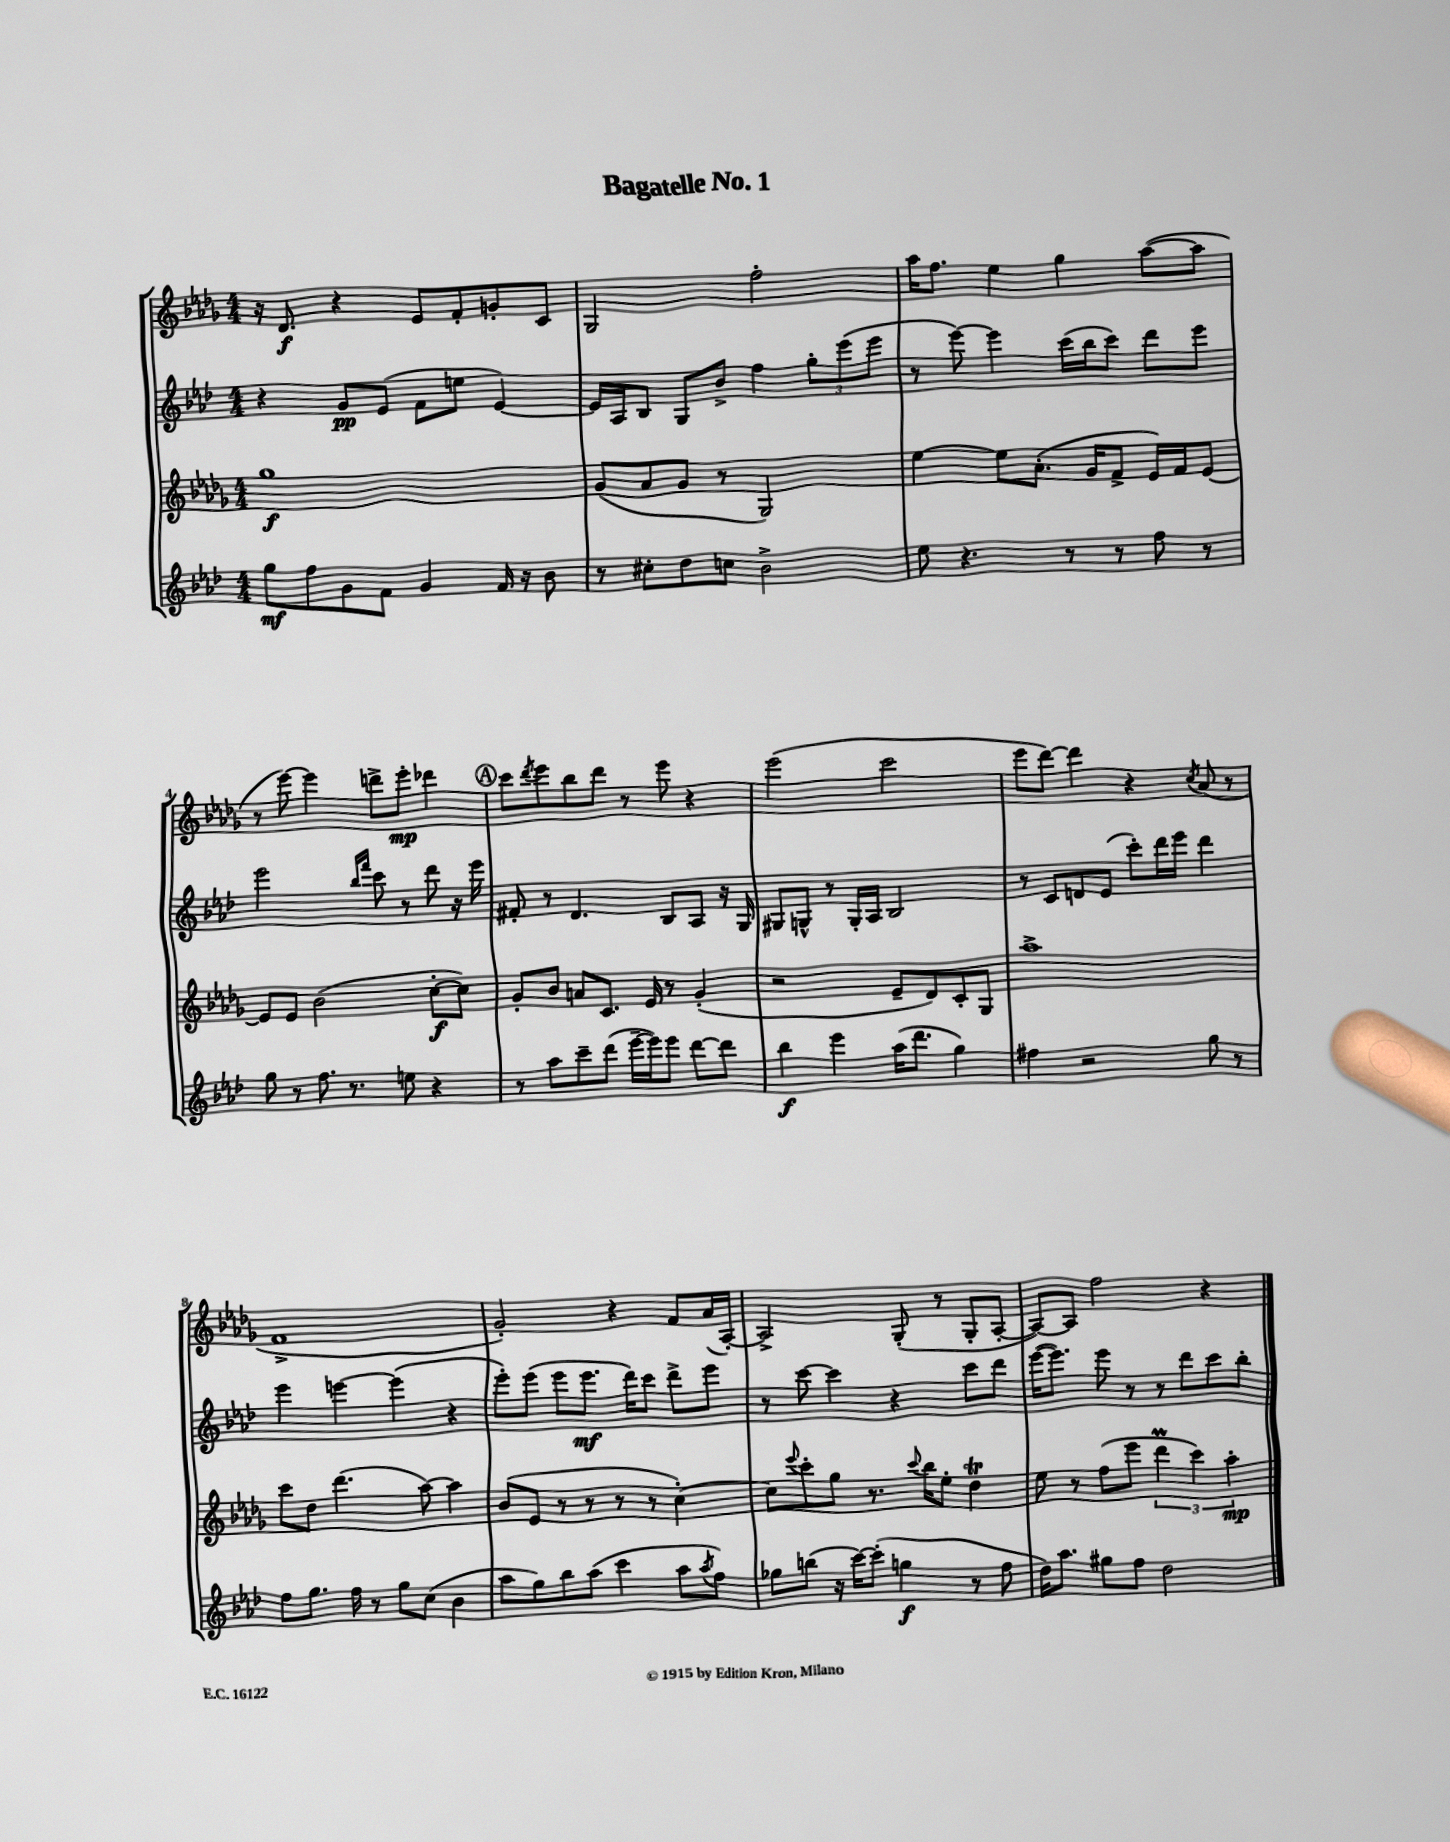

**kern	**kern	**kern	**kern
*staff4	*staff3	*staff2	*staff1
*clefG2	*clefG2	*clefG2	*clefG2
*k[b-e-a-d-]	*k[b-e-a-d-g-]	*k[b-e-a-d-]	*k[b-e-a-d-g-]
*M4/4	*M4/4	*M4/4	*M4/4
8gg\L	1gg-	4r	16r
.	.	.	8.d-/
8ff\	.	.	.
8g\	.	8g/L	4r
8f\J	.	(8e-/J	.
4g/	.	8f\L	8e-/L
.	.	8ee\J	8f'/
16f/	.	[4e-/)	8g'/
16r	.	.	.
8b-\	.	.	8c/J
=	=	=	=
8r	(8g-/L	16e-/]LL	2G-/
.	.	16A-/J	.
8cc#'\L	8a-/	8B-/J	.
8dd-\	8g-/J	8G/L	.
8cc\J	8r	8b-^/J	.
2b-^\	2G-/)	4ff\	2ff'\
.	.	12gg'\L	.
.	.	(12eee-\	.
.	.	12eee-\J	.
=	=	=	=
8ee-\	[4ee-\	8r	16aa-\LK
.	.	.	8.ff\J
4.r	.	[8eee-\)	.
.	8ee-\]L	4eee-\]	4ee-\
.	(8.a-'\J	.	.
8r	.	(16ccc\LL	4gg-\
.	16g-/LK	16bb-\J	.
8r	8f^/J	8ccc\J)	.
8ff\	16e-/LL)	8ddd-\L	([8aa-\L
.	16f/J	.	.
8r	[8e-/J	8eee-\J	8aa-\]J
=	=	=	=
8gg\	8e-/]L	2eee-\	8r
8r	8e-/J	.	[8eee-\)
8.ff\	(2b-\	.	4eee-\]
8.r	.	.	.
.	.	16qqbb-/LL	.
.	.	16qqfff/JJ	.
.	.	8ccc\	8ddd^\L
8ee\	.	8r	8eee-'\J
4r	[8cc'\L	8ddd-\	4ddd-\
.	8cc\]J)	16r	.
.	.	16eee-\	.
=	=	=	=
8r	8g-'/L	8f#'/	8ccc\L
.	.	.	8qddd-/
8aa-\L	8b-/J	8r	8eee-\
8ccc~\	8a/L	4.d-/	8bb-\
(8ddd-\J	8.c/J	.	8ddd-\J
[16eee-~\LL	.	.	8r
16eee-\]J)	16e-/	.	.
8eee-\J	8r	8B-/L	8eee-\
[8ddd-\L	(4g-'/	8A-/J	4r
8ddd-\]J	.	16r	.
.	.	16G/	.
=	=	=	=
4bb-\	2r	8G#/L	(2eee-\
.	.	8G^^/J	.
4eee-\	.	8r	.
.	.	16G'/LL	.
.	.	16A-/JJ	.
(16aa-\LK	8e-~/L	2B-/	2ccc\
8.ddd-\J	.	.	.
.	8d-/)	.	.
4gg\)	8c'/	.	.
.	8G-/J	.	.
=	=	=	=
4ff#\	1aa-^	8r	8eee-\L
.	.	8c/L	[8ddd-\J)
2r	.	8d/	4ddd-\]
.	.	(8e-/J	.
.	.	8ccc'\L)	4r
.	.	16ddd-\L	.
.	.	16eee-\JJ	.
.	.	.	8qcc/
8gg\	.	4ddd-\	(8a-/
8r	.	.	8r
=	=	=	=
8ff\L	8ccc\L	4eee-\	1f^
8.gg\J	8dd-\J	.	.
.	(4.ddd-\	[4eee\	.
16ff\	.	.	.
8r	.	.	.
8gg\L	.	(4eee\]	.
(8cc\J	[8aa-\)	.	.
4b-\	4aa-\]	4r	.
=	=	=	=
8aa-\L	(8b-/L	8eee-'\L)	2g-'/)
8gg\)	8e-/J	(8eee-\J	.
8bb-\	8r	8eee-\L	.
(8aa-\J	8r	8.eee-\J	.
4ccc\	8r	.	4r
.	.	16ddd-\LK)	.
.	8r	8ccc\J	.
8aa-\L	[4cc'\)	8ddd-^\L	8f/L
8qaa-/	.	.	.
8ff\J)	.	8eee-\J	(16a-/L
.	.	.	[16A-'/JJ)
=	=	=	=
8gg-\L	8cc\]L	8r	2A-^/]
.	8qqeee-/	.	.
(8bb\J	8ccc'\	[8ccc\	.
16r	8gg-\J	4ccc\]	.
[16ccc\LK)	.	.	.
(8ccc'\]J	8.r	.	.
4gg\	.	4r	(8G-'/
.	8qqccc/	.	.
.	16bb-\LK	.	.
.	8ee-'\J	.	8r
8r	4dd-\	8ccc\L	8G-'/L
8ff\	.	8ddd-\J	[8A-'/J
=	=	=	=
16dd-\LK)	8ee-\	([16eee-\LK	8A-/_L)
8.aa-\J	.	8.eee-\]J)	.
.	8r	.	8A-/]J
8gg#\L	(8ff\L	8eee-\	2ff\
8ff\J	8eee-\J	8r	.
2dd-\	6ddd-\	8r	.
.	.	8ddd-\L	.
.	6ccc\)	.	.
.	.	8ccc\	4r
.	6aa-'\	.	.
.	.	8bb-'\J	.
==	==	==	==
*-	*-	*-	*-
